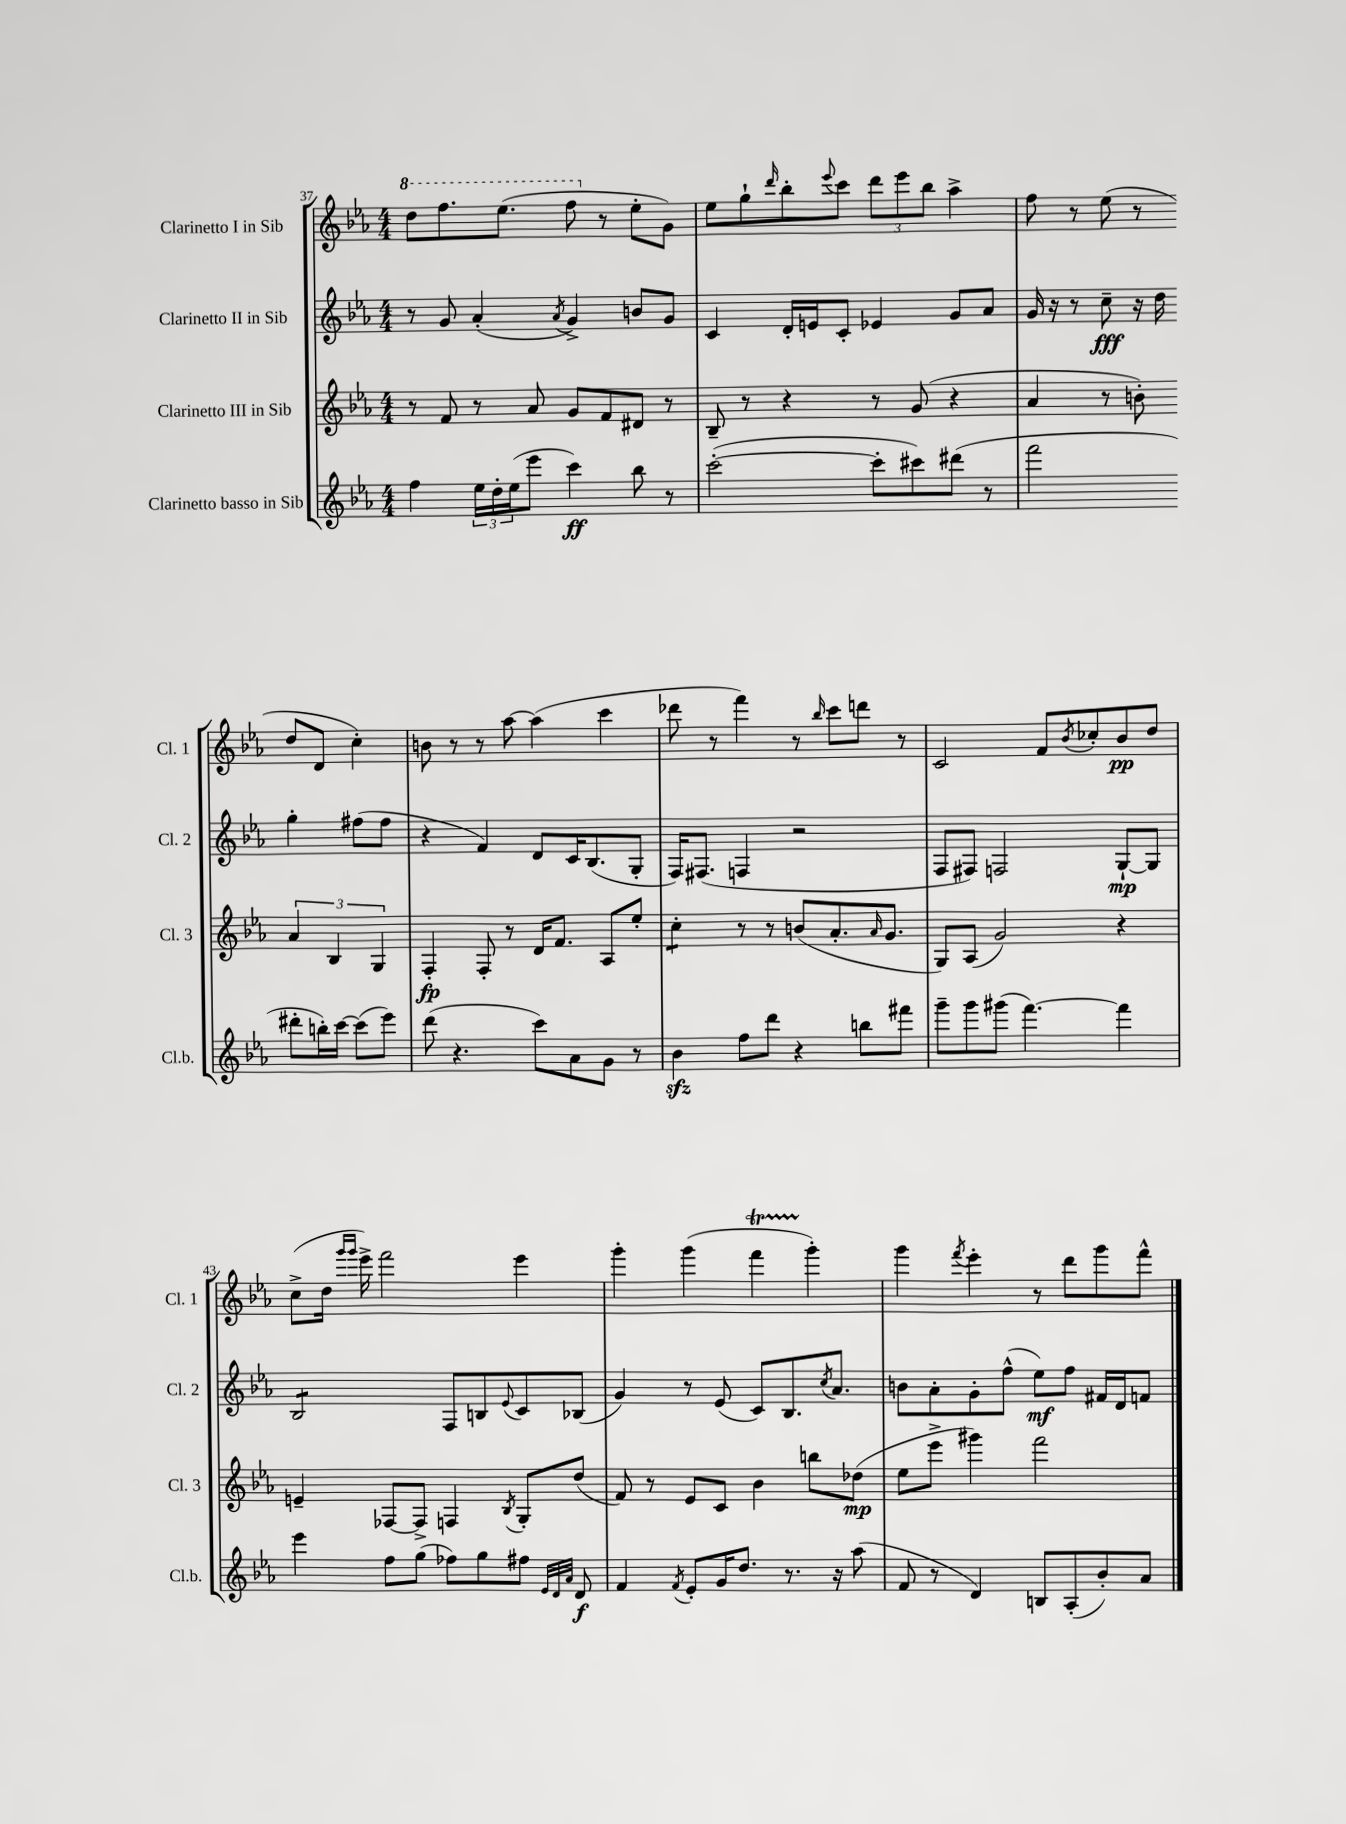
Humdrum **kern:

**kern	**kern	**kern	**kern
*staff4	*staff3	*staff2	*staff1
*clefG2	*clefG2	*clefG2	*clefG2
*k[b-e-a-]	*k[b-e-a-]	*k[b-e-a-]	*k[b-e-a-]
*M4/4	*M4/4	*M4/4	*M4/4
4ff\	8r	8r	8ddd\L
.	8f/	8g/	8.fff\
24ee-\LL	8r	(4a-'/	.
24dd'\	.	.	.
.	.	.	(8.eee-\J
(24ee-\J	.	.	.
8eee-\J	8a-/	.	.
.	.	8qa-/	.
4ccc\)	8g/L	4g^/)	8fff\
.	8f/	.	8r
8bb-\	8d#/J	8b/L	8ee-'\L
8r	8r	8g/J	8g\J)
=	=	=	=
([2ccc'\	8B-~/	4c/	8ee-\L
.	8r	.	8gg`\
.	.	.	16qqddd/
.	4r	16d'/LL	8bb-'\
.	.	16e/J	.
.	.	.	8qqeee-/
.	.	8c'/J	8ccc\J
8ccc'\]L	8r	4e-/	12ddd\L
.	.	.	12eee-\
8ccc#\)	(8g/	.	.
.	.	.	12bb-\J
(8ddd#\J	4r	8g/L	4aa-^\
8r	.	8a-/J	.
=	=	=	=
2fff\	4a-/	16g/	8ff\
.	.	16r	.
.	.	8r	8r
.	8r	8cc~\	(8ee-\
.	8b'\)	16r	8r
.	.	16dd\	.
8ddd#'\L	6a-/	4gg'\	8dd/L
16bb'\L)	.	.	8d/J
.	6B-/	.	.
[16ccc\JJ	.	.	.
(8ccc\]L	.	(8ff#\L	4cc'\)
.	6G/	.	.
8eee-\J)	.	8ff#\J	.
=	=	=	=
(8ddd\	4F'/	4r	8b\
4.r	.	.	8r
.	8F'/	4f/)	8r
.	8r	.	[8aa-\
8ccc\L)	16d/LK	8d/L	(4aa-\]
.	8.f/J	.	.
8a-\	.	16c/K	.
.	.	(8.B-/	.
8g\J	8A-/L	.	4ccc\
8r	8ee-'/J	8G'/J	.
=	=	=	=
4b-\	4cc'\	16F/LK)	8ddd-\
.	.	(8.F#/J	.
.	.	.	8r
8ff\L	8r	4F/	4fff\)
8ddd\J	8r	.	.
4r	(8b/L	2r	8r
.	.	.	16qqbb-/
.	8.a-'/	.	8ccc\L
8bb\L	.	.	8ddd\J
.	16qqa-/	.	.
.	8.g/J	.	.
8fff#\J	.	.	8r
=	=	=	=
8ggg~\L	8G/L)	8F/L	2c/
8ggg\	(8A-/J	8F#/J)	.
(8ggg#\J	2g/)	2F/	.
[4.fff\)	.	.	.
.	.	.	8f/L
.	.	.	8qb-/
.	.	.	8cc-'/
4fff\]	4r	[8G`/L	8b-/
.	.	8G/]J	8dd/J
=	=	=	=
4eee-\	4e~/	2B-/	(8cc^\L
.	.	.	16dd\Jk
.	.	.	16qqggg/LL
.	.	.	16qqggg/JJ
.	.	.	16eee-^\)
8ff\L	[8F-/L	.	2fff\
(8gg\J	8F-^/]J	.	.
8ff-\L)	4F/	8F/L	.
8gg\	.	8B/	.
.	8qB-/	8qqe-/	.
8ff#\J	8G'/L	8c/	4eee-\
32qqe-/LLL	.	.	.
32qqd/	.	.	.
32qqa-/JJJ	.	.	.
8d/	(8dd/J	(8B-/J	.
=	=	=	=
4f/	8f/)	4g/)	4ggg'\
.	8r	.	.
8qf/	.	.	.
8e-'/L	8e-/L	8r	(4ggg\
16g/K	8c/J	(8e-/	.
8.dd/J	.	.	.
.	4b-\	8c/L)	4fff\
8.r	.	8.B-/	.
.	8bb\L	.	4ggg'\)
.	.	8qcc/	.
16r	.	8.a-/J	.
(8aa-\	(8dd-\J	.	.
=	=	=	=
8f/	8ee-\L	8b\L	4ggg\
8r	8eee-^\J	8a-'\	.
.	.	.	8qfff/
4d/)	4ggg#\)	8g'\	4eee-'\
.	.	(8ff^^\J	.
8B/L	2fff\	8ee-\L)	8r
(8A-'/	.	8ff\J	8ddd\L
8b-'/)	.	16f#/LL	8ggg\
.	.	16d/J	.
8a-/J	.	8f/J	8fff^^\J
==	==	==	==
*-	*-	*-	*-
